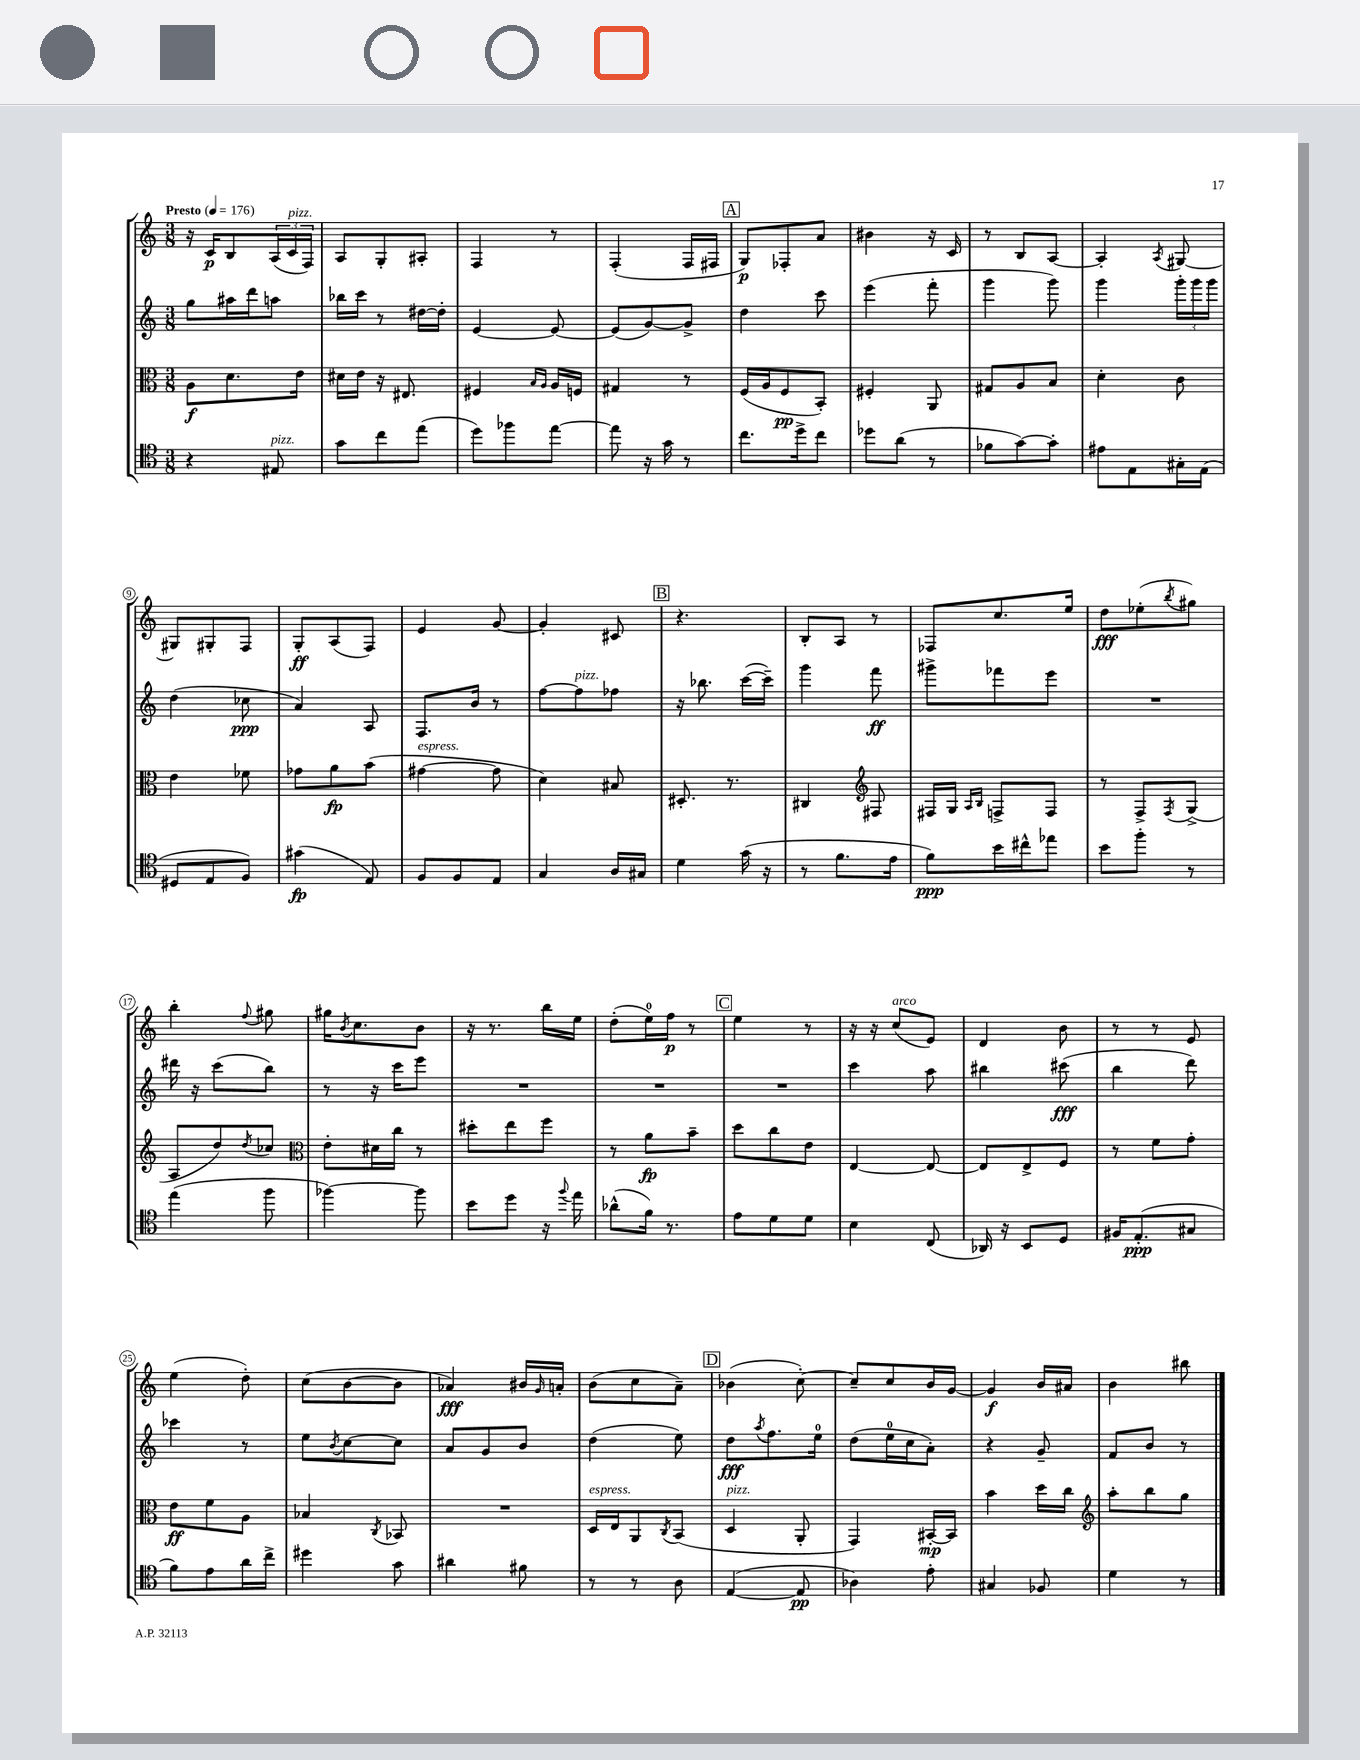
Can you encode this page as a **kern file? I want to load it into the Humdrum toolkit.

**kern	**kern	**kern	**kern
*staff4	*staff3	*staff2	*staff1
*clefC4	*clefC3	*clefG2	*clefG2
*k[]	*k[]	*k[]	*k[]
*M3/8	*M3/8	*M3/8	*M3/8
*MM176	*MM176	*MM176	*MM176
4r	8A	8gg	16r
.	.	.	16c
.	8.d	16aa#	8B
.	.	16ddd	.
8E#	.	8aa	(24A
.	.	.	24c
.	16e	.	.
.	.	.	24F)
=	=	=	=
8g	16d#	16bb-	8A
.	16e	16ccc	.
8cc	16r	8r	8G'
.	8.E#	.	.
(8ee	.	[16dd#	8A#'
.	.	16dd#']	.
=	=	=	=
8dd)	4F#	[4e	4F
8ff-	.	.	.
.	16qqB	.	.
.	16qqA	.	.
[8ee	16A	8e_	8r
.	16F	.	.
=	=	=	=
8ee]	4G#	(8e]	(4F'
16r	.	[8g)	.
16g	.	.	.
8r	8r	8g^]	16F
.	.	.	16F#
=	=	=	=
8.cc	(16F	4dd	8G)
.	16A	.	.
.	8F	.	8F-'
16dd^	.	.	.
8cc	8BB')	8ccc	8a
=	=	=	=
8dd-	4F#'	(4eee	4b#
(8a	.	.	.
8r	8AA	8fff'	16r
.	.	.	16c
=	=	=	=
8f-	8G#	4ggg	8r
[8g)	8A	.	8B
8g']	8B	8ggg)	[8A
=	=	=	=
8e#	4d'	4ggg	4A']
8E	.	.	.
.	.	.	8qA
16G#'	8c	24ggg'	[8G#
.	.	24ggg	.
(16E	.	.	.
.	.	24ggg	.
=	=	=	=
8D#	4e	(4dd	8G#]
8E	.	.	8G#'
8F)	8f-	8cc-	8F
=	=	=	=
(4g#	8g-	4a)	8G'
.	8a	.	(8A
8E)	(8b	8A	8F)
=	=	=	=
8F	[4g#	8.F	4e
8F	.	.	.
.	.	16b	.
8E	8g#]	8r	[8g
=	=	=	=
4G	4d)	[8ff	4g']
.	.	8ff]	.
16A	8B#	8ff-	8c#
16G#	.	.	.
=	=	=	=
4d	8.D#'	16r	4.r
.	.	8.bb-	.
.	8.r	.	.
(16g	.	([16ccc	.
16r	.	16ccc~])	.
=	=	=	=
8r	4C#	4ggg	8B'
8.f	.	.	8A
*	*clefG2	*	*
.	8F#	8fff	8r
16e	.	.	.
=	=	=	=
8f)	16F#	8ggg#^	8F-
.	16G	.	.
.	16qqA	.	.
.	16qqB	.	.
16b	8F^	8fff-	8.cc
16cc#^^	.	.	.
8ee-	8F	8eee	.
.	.	.	16ee
=	=	=	=
8b	8r	4.r	8dd
8ff'	8F^	.	(8ee-'
.	8qF	.	8qbb
8r	(8G^	.	8gg#)
=	=	=	=
(4ee	8A	16ddd#	4bb'
.	.	16r	.
.	8dd)	(8ccc	.
.	8qdd	.	8qqff
8ff	8cc-	8bb)	8gg#
=	=	=	=
*	*clefC3	*	*
[4ff-)	8e'	8r	16gg#
.	.	.	8qb
.	.	.	8.cc
.	16d#	16r	.
.	16cc	16ccc	.
8ff-]	8r	8eee	8b
=	=	=	=
8b	8dd#'	4.r	16r
.	.	.	8.r
8dd	8ee	.	.
16r	8ff	.	16bb
8qqff	.	.	.
16ee	.	.	16ee
=	=	=	=
(8a-^^	8r	4.r	(8dd'
16f)	8a	.	16ee)
8.r	.	.	16ff
.	8b~	.	8r
=	=	=	=
8e	8dd	4.r	4ee
8d	8cc	.	.
8d	8e	.	8r
=	=	=	=
4B	[4E	4ccc	16r
.	.	.	16r
.	.	.	(8cc
(8C	8E_	8aa	8e)
=	=	=	=
16AA-)	8E]	4bb#	4d
16r	.	.	.
8BB	8E^	.	.
8D	8F	(8ccc#	8b
=	=	=	=
16F#	8r	4bb	8r
(8.E'	.	.	.
.	8f	.	8r
8G#	8g'	8ddd)	8e
=	=	=	=
8f)	8e	4ccc-	(4ee
8e	8f	.	.
16a	8A	8r	8dd')
16cc^	.	.	.
=	=	=	=
4dd#	4B-	8ee	(8cc
.	.	8qb	.
.	.	[8cc	[8b
.	8qC	.	.
8g	8BB-	8cc]	8b]
=	=	=	=
4a#	4.r	8a	4a-)
.	.	8g	.
8f#	.	8b	16b#
.	.	.	16qqg
.	.	.	16a'
=	=	=	=
8r	16D	(4dd	(8b
.	16E	.	.
8r	8AA	.	8cc
.	8qC	.	.
8A	(8BB	8ee)	8a~)
=	=	=	=
([4E	4D	8dd	(4b-
.	.	8qaa	.
.	.	8.ff	.
8E]	8AA'	.	[8cc')
.	.	16ee	.
=	=	=	=
4A-)	4GG)	(8dd	8cc~]
.	.	16ee	8cc
.	.	16cc	.
8e'	[16BB#'	8a')	16b
.	16BB#]	.	[16g
=	=	=	=
4G#	4b	4r	4g]
8F-	16dd	8g~	16b
.	16cc	.	16a#
=	=	=	=
*	*clefG2	*	*
4d	8aa'	8f	4b
.	8bb	8b	.
8r	8gg	8r	8bb#
==	==	==	==
*-	*-	*-	*-
